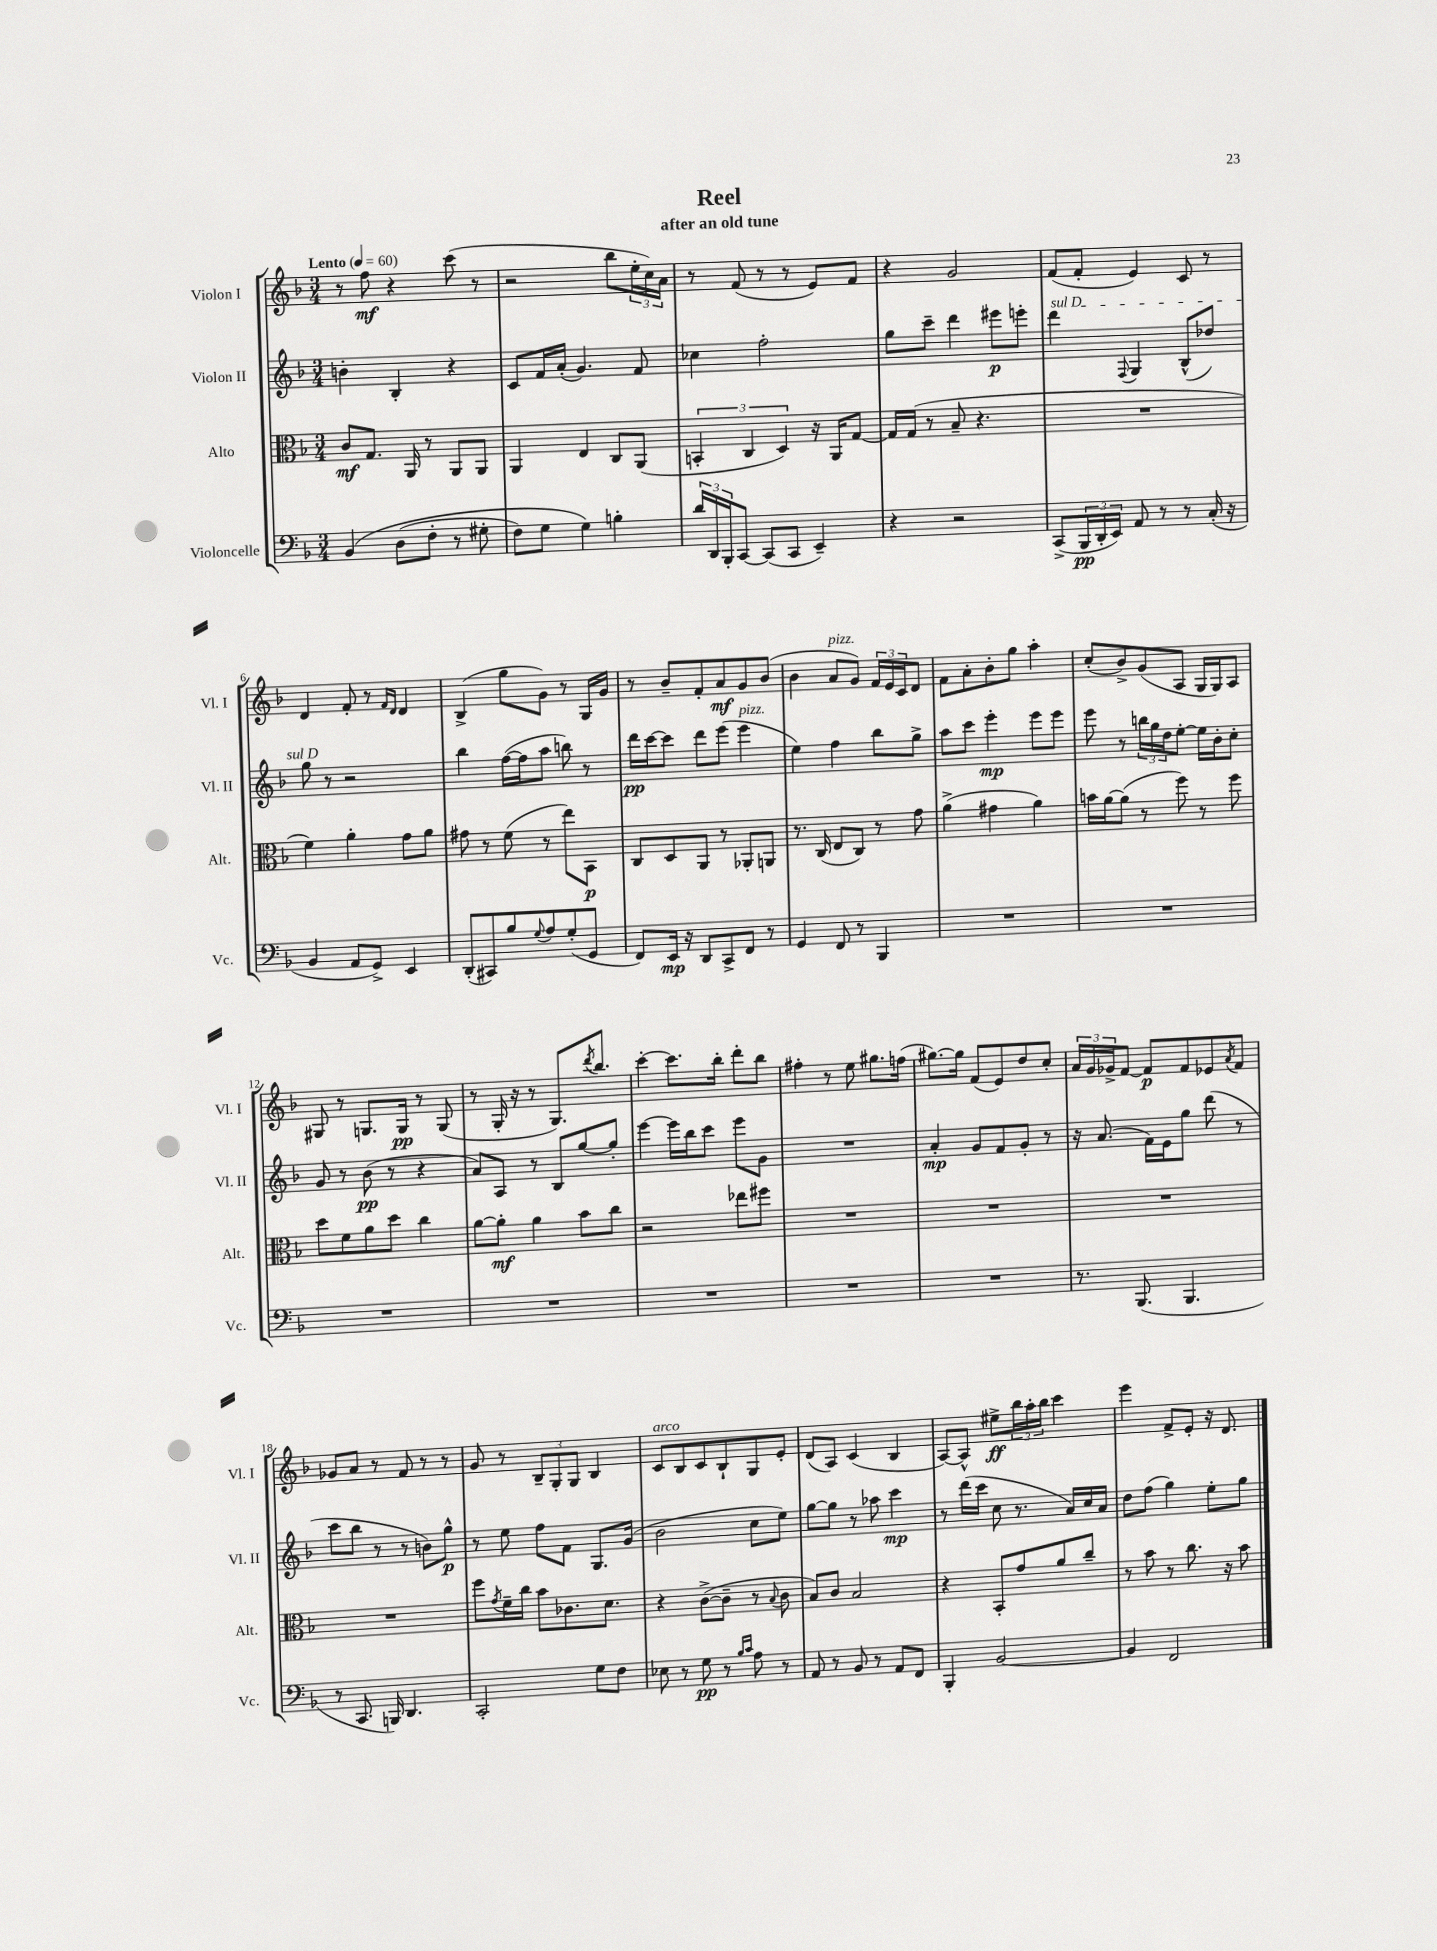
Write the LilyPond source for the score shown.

\header { title = "Reel" subtitle = "after an old tune" }
<<
\new StaffGroup <<
\new Staff = "s0" \with { instrumentName = "Violon I" shortInstrumentName = "Vl. I" } {
    \clef treble \key f \major \numericTimeSignature \time 3/4 \tempo "Lento" 4 = 60
    r8 f''8\mf r4 c'''8( r8 |
    r2 bes''8 \tuplet 3/2 { e''16-. c''16) a'16 } |
    r8 f'8( r8 r8 e'8) f'8 |
    r4 g'2 |
    f'8( f'8-. e'4) c'8 r8 |
    d'4 f'8-. r8 \grace { f'16 d'16 } d'4 |
    bes4->( g''8 g'8) r8 g16 g'16 |
    r8 bes'8-- f'8-. a'8\mf g'8 bes'8( |
    bes'4 a'8^\markup { \italic "pizz." } g'8) \tuplet 3/2 { f'16 e'16 c'16 } d'8 |
    f'8 a'8-. bes'8-. g''8 a''4-. |
    c''8-.( bes'8->) g'8( a8 g16 g16) a8 |
    gis8 r8 g8. g16\pp r8 g8( |
    r8 g16-. r16 r8 g8.) \acciaccatura { d'''8 } bes''8. |
    c'''4~-. c'''8. bes''16-. d'''8-. bes''8 |
    fis''4-. r8 e''8 gis''8. f''16( |
    gis''8.~) gis''16 f'8( e'8) d''8 c''8-. |
    \tuplet 3/2 { a'16 g'16 ges'16-> } f'8~ f'8\p f'8 ees'8 \acciaccatura { a'8 } f'8 |
    ges'8 a'8 r8 f'8 r8 r8 |
    g'8 r8 \tuplet 3/2 { bes8-- g8-. g8 } bes4 |
    c'8^\markup { \italic "arco" } bes8 c'8 bes8-! g8 e'8-. |
    d'8( a8) c'4( bes4 |
    a8~) a8-^ eis''8->\ff \tuplet 3/2 { bes''16 a''16-. bes''16 } c'''4 |
    e'''4 f'8-> e'8-. r16 d'8. \bar "|." |
}
\new Staff = "s1" \with { instrumentName = "Violon II" shortInstrumentName = "Vl. II" } {
    \clef treble \key f \major \numericTimeSignature \time 3/4
    b'4-. bes4-. r4 |
    c'8 f'16 a'16-.( g'4.) f'8 |
    ces''4 f''2-. |
    g''8 c'''8-- d'''4 eis'''8\p e'''8-. |
    \once \override TextSpanner.bound-details.left.text = \markup { \italic "sul D" } d'''4\startTextSpan \appoggiatura { f8 } g4 bes8-^( des''8) |
    g''8\stopTextSpan r8 r2 |
    bes''4 f''16~( f''16 a''8 b''8) r8 |
    d'''16\pp c'''16~ c'''8 d'''8 e'''8( e'''4^\markup { \italic "pizz." } |
    e''4) f''4 bes''8 g''8-> |
    a''8 c'''8 e'''4-.\mp e'''8 e'''8 |
    e'''8 r8 \tuplet 3/2 { b''16 g''16 d''16 } e''8~-. e''16 bes'16-. c''8-. |
    g'8 r8 bes'8\pp( r8 r4 |
    a'8) a8 r8 bes8 g''8~ g''8-. |
    e'''4~ e'''16 bes''16 c'''8 e'''8 g'8 |
    R2. |
    a'4-.\mp g'8 f'8 g'8-. r8 |
    r16 a'8.( f'16) e'16 g''8 d'''8( r8 |
    c'''8 bes''8 r8 r8 b'8) g''8-^\p |
    r8 e''8 f''8 f'8 g8. g'16( |
    bes'2 c''8 e''8) |
    g''8~ g''8 r8 aes''8 c'''4\mp |
    r8 d'''16( c'''16 c''8 r8. a'16) c''16 a'16 |
    d''8 f''8( g''4) e''8-. g''8 \bar "|." |
}
\new Staff = "s2" \with { instrumentName = "Alto" shortInstrumentName = "Alt." } {
    \clef alto \key f \major \numericTimeSignature \time 3/4
    c'8\mf g8. a,16 r8 a,8 a,8 |
    a,4 e4 c8 a,8( |
    \tuplet 3/2 { b,4-. c4 d4) } r16 a,16 g8~ |
    g16 g16( r8 bes8-- r4. |
    R2. |
    f'4) a'4-. g'8 a'8 |
    gis'8 r8 f'8( r8 e''8) bes,8\p |
    c8 d8 a,8 r8 aes,8-. a,8 |
    r8. c16( e8 c8) r8 g'8 |
    a'4->( gis'4 a'4) |
    b'16 a'16~ a'8( r8 f''8) r8 f''8 |
    d''8 f'8 a'8 d''8 c''4 |
    a'8~ a'8-.\mf a'4 bes'8 c''8 |
    r2 ees''8 fis''8 |
    R2. |
    R2. |
    R2. |
    R2. |
    f''8 \acciaccatura { g'8 } f'16-- c''16 bes'8 ces'8. d'8. |
    r4 c'8~->( c'8-- r8 \appoggiatura { bes8 } c'8 |
    bes8) c'8 bes2 |
    r4 bes,8-. g'8 a'8 c''8-- |
    r8 bes'8 r8 c''8. r16 bes'8 \bar "|." |
}
\new Staff = "s3" \with { instrumentName = "Violoncelle" shortInstrumentName = "Vc." } {
    \clef bass \key f \major \numericTimeSignature \time 3/4
    bes,4\( d8( f8-. r8 gis8-. |
    f8) g8 g4\) b4-. |
    \tuplet 3/2 { d'16 d,16 bes,,16-. } c,8~ c,8( c,8 e,4--) |
    r4 r2 |
    c,8->( \tuplet 3/2 { bes,,16\pp d,16-. e,16) } a,8 r8 r8 c16-.( r16 |
    bes,4 a,8 g,8->) e,4 |
    d,8-.( cis,8) bes8 \appoggiatura { g8 } a8 g8-.( g,8 |
    f,8) e,16\mp r16 d,8 c,8-> f,8 r8 |
    g,4 f,8 r8 bes,,4 |
    R2. |
    R2. |
    R2. |
    R2. |
    R2. |
    R2. |
    R2. |
    r8. bes,,8.( bes,,4. |
    r8 c,8. b,,16) d,4. |
    c,2-. g8 f8 |
    ees8 r8 g8\pp r8 \grace { bes16 c'16 } a8 r8 |
    a,8 r8 bes,8 r8 a,8 f,8 |
    bes,,4-. bes,2~ |
    bes,4 f,2 \bar "|." |
}
>>
>>
